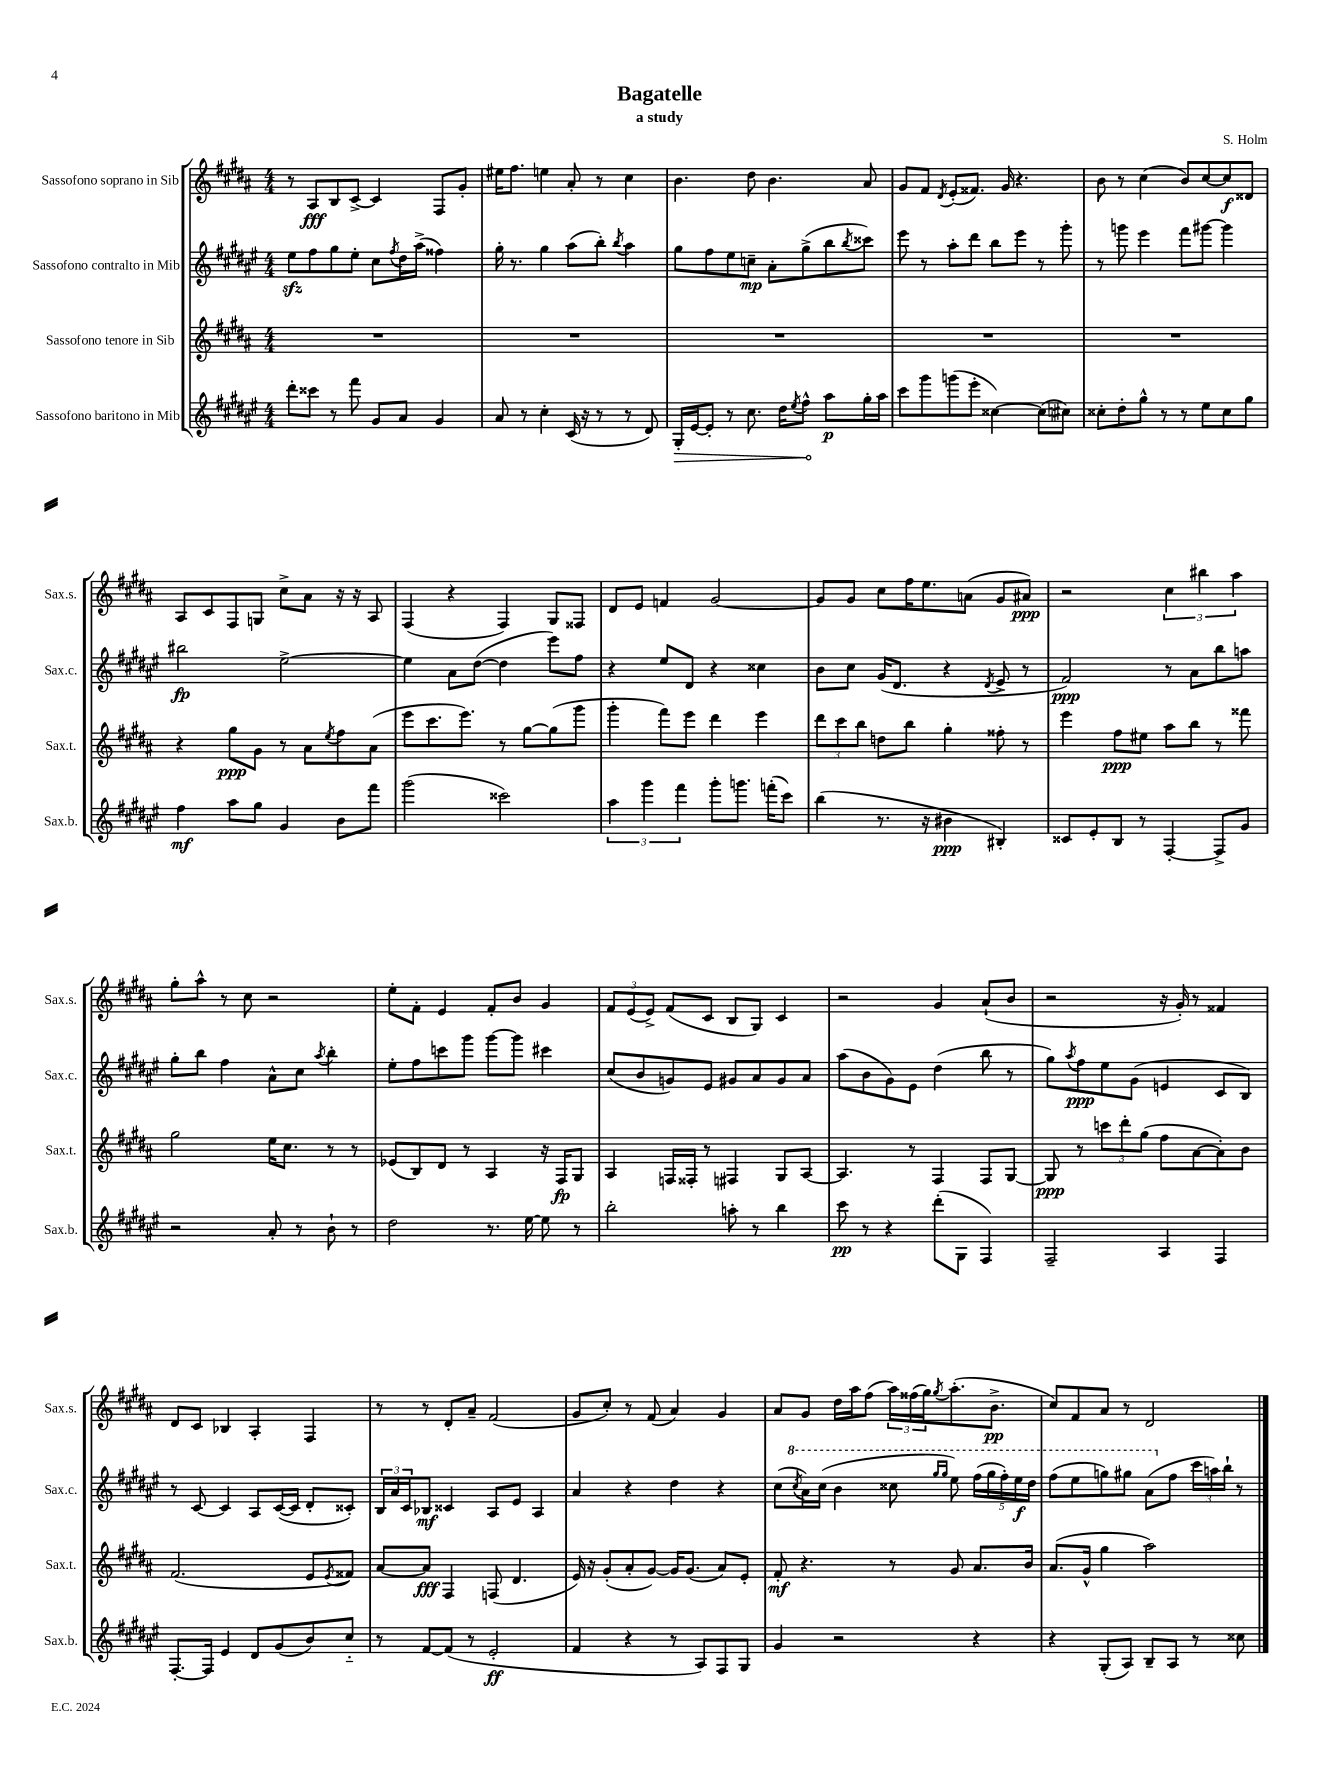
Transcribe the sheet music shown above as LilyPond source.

\header { title = "Bagatelle" composer = "S. Holm" subtitle = "a study" }
<<
\new StaffGroup <<
\new Staff = "s0" \with { instrumentName = "Sassofono soprano in Sib" shortInstrumentName = "Sax.s." } {
    \clef treble \key b \major \numericTimeSignature \time 4/4
    r8 ais8\fff b8 cis'8~-> cis'4 fis8 gis'8-. |
    eis''16 fis''8. e''4 ais'8-. r8 cis''4 |
    b'4. dis''8 b'4. ais'8 |
    gis'8 fis'8 \acciaccatura { dis'8 } e'8-.( fisis'8.) gis'16 r4. |
    b'8 r8 cis''4( b'8) cis''8~ cis''8\f disis'8 |
    ais8 cis'8 fis8 g8 cis''8-> ais'8 r16 r16 ais8 |
    fis4( r4 fis4) gis8 fisis8 |
    dis'8 e'8 f'4 gis'2~ |
    gis'8 gis'8 cis''8 fis''16 e''8. a'8( gis'8 ais'8\ppp) |
    r2 \tuplet 3/2 { cis''4 bis''4 ais''4 } |
    gis''8-. ais''8-^ r8 cis''8 r2 |
    e''8-. fis'8-. e'4 fis'8-. b'8 gis'4 |
    \tuplet 3/2 { fis'8 e'8( e'8->) } fis'8( cis'8 b8 gis8) cis'4 |
    r2 gis'4 ais'8-!( b'8 |
    r2 r16 gis'16-.) r8 fisis'4 |
    dis'8 cis'8 bes4 ais4-. fis4 |
    r8 r8 dis'8-. ais'8-- fis'2( |
    gis'8 cis''8-.) r8 fis'8( ais'4) gis'4 |
    ais'8 gis'8 dis''16 ais''16 fis''8( \tuplet 3/2 { ais''16) fisis''16( gis''16) } \acciaccatura { gis''8 } ais''8.-.( b'8.->\pp |
    cis''8) fis'8 ais'8 r8 dis'2 \bar "|." |
}
\new Staff = "s1" \with { instrumentName = "Sassofono contralto in Mib" shortInstrumentName = "Sax.c." } {
    \clef treble \key fis \major \numericTimeSignature \time 4/4
    eis''8\sfz fis''8 gis''8 eis''8-. cis''8 \acciaccatura { fis''8 } dis''16 ais''16->( fisis''4) |
    gis''16-. r8. gis''4 ais''8( b''8-.) \acciaccatura { b''8 } ais''4 |
    gis''8 fis''8 eis''8 c''8--\mp ais'8-. gis''8->( b''8 \acciaccatura { b''8 } cisis'''8) |
    eis'''8 r8 ais''8-. dis'''8 b''8 eis'''8 r8 gis'''8-. |
    r8 g'''8 eis'''4 fis'''8 gis'''8~ gis'''4 |
    bis''2\fp eis''2~-> |
    eis''4 ais'8 dis''8~( dis''4 eis'''8) fis''8 |
    r4 eis''8 dis'8 r4 cisis''4 |
    b'8 cis''8 gis'16( dis'8. r4 \acciaccatura { dis'8 } eis'8-> r8 |
    fis'2\ppp) r8 ais'8 b''8 a''8 |
    gis''8-. b''8 fis''4 ais'8-^ cis''8 \acciaccatura { ais''8 } b''4-. |
    eis''8-. fis''8 c'''8 gis'''8 gis'''8~ gis'''8 cis'''4 |
    cis''8( b'8 g'8) eis'8 gis'8 ais'8 gis'8 ais'8 |
    ais''8( b'8 gis'8) eis'8 dis''4( b''8 r8 |
    gis''8) \acciaccatura { ais''8 } fis''8\ppp eis''8 gis'8( e'4 cis'8 b8) |
    r8 cis'8~ cis'4 ais8 cis'16~( cis'16 dis'8-. cisis'8-.) |
    \tuplet 3/2 { b16 ais'16 cis'16 } bes8\mf cisis'4 ais8 eis'8 ais4 |
    ais'4 r4 dis''4 r4 |
    cis''8( \ottava #1 \acciaccatura { cis'''8 } ais''16) cis'''16( b''4 cisis'''8 \grace { gis'''16 gis'''16 } eis'''8) \tuplet 5/4 { fis'''16( gis'''16 fis'''16-.) eis'''16\f dis'''16 } |
    fis'''8( eis'''8 g'''8) gis'''8 ais''8( \ottava #0 fis''8 \tuplet 3/2 { cis'''16 a''16) b''16-! } r8 \bar "|." |
}
\new Staff = "s2" \with { instrumentName = "Sassofono tenore in Sib" shortInstrumentName = "Sax.t." } {
    \clef treble \key b \major \numericTimeSignature \time 4/4
    R1 |
    R1 |
    R1 |
    R1 |
    R1 |
    r4 gis''8\ppp gis'8 r8 ais'8 \acciaccatura { e''8 } fis''8 ais'8( |
    e'''8 cis'''8. e'''8.) r8 gis''8~ gis''8( gis'''8 |
    gis'''4-. fis'''8) e'''8 dis'''4 e'''4 |
    \tuplet 3/2 { dis'''8 cis'''8 b''8 } d''8 b''8 gis''4-. fisis''8-. r8 |
    e'''4 fis''8\ppp eis''8 ais''8 b''8 r8 fisis'''8 |
    gis''2 e''16 cis''8. r8 r8 |
    ees'8( b8) dis'8 r8 ais4 r16 fis16\fp gis8 |
    ais4 f16 fisis16-. r8 fis4 gis8 ais8~ |
    ais4. r8 fis4 fis8 gis8~ |
    gis8\ppp r8 \tuplet 3/2 { c'''8 dis'''8-. gis''8( } fis''8 ais'8~ ais'8-.) b'8 |
    fis'2.( e'8 \acciaccatura { e'8 } fisis'8) |
    ais'8~ ais'8\fff fis4 f8( dis'4. |
    e'16) r16 gis'8-.( ais'8-. gis'8~) gis'16 gis'8.( ais'8) e'8-. |
    fis'8-.\mf r4. r8 gis'8 ais'8. b'16 |
    ais'8.( gis'16-^ gis''4 ais''2) \bar "|." |
}
\new Staff = "s3" \with { instrumentName = "Sassofono baritono in Mib" shortInstrumentName = "Sax.b." } {
    \clef treble \key fis \major \numericTimeSignature \time 4/4
    dis'''8-. cisis'''8 r8 fis'''8 gis'8 ais'8 gis'4 |
    ais'8 r8 cis''4-. cis'16( r16 r8 r8 dis'8) |
    \once \override Hairpin.circled-tip = ##t gis16-.\> eis'16~ eis'8-. r8 cis''8. dis''16 \acciaccatura { eis''8 } fis''8-^\! ais''8\p gis''16-. ais''16 |
    cis'''8 gis'''8 g'''8( eis'''8-. cisis''4~) cisis''8( cis''8) |
    cisis''8-. dis''8-. gis''8-^ r8 r8 eis''8 cisis''8 gis''8 |
    fis''4\mf ais''8 gis''8 gis'4 b'8 fis'''8 |
    gis'''2( cisis'''2) |
    \tuplet 3/2 { ais''4 gis'''4 fis'''4 } gis'''8-. g'''8. f'''16-.( cis'''8) |
    b''4( r8. r16 bis'4\ppp bis4-.) |
    cisis'8 eis'8-. b8 r8 fis4~-. fis8-> gis'8 |
    r2 ais'8-. r8 b'8-! r8 |
    dis''2 r8. eis''16~ eis''8 r8 |
    b''2-. a''8-. r8 b''4 |
    cis'''8\pp r8 r4 dis'''8-.( gis8 fis4) |
    fis2-- ais4 fis4 |
    fis8.~-. fis16 eis'4 dis'8 gis'8( b'8) cis''8-_ |
    r8 fis'8~ fis'8( r8 eis'2-.\ff |
    fis'4 r4 r8 ais8) fis8 gis8 |
    gis'4 r2 r4 |
    r4 gis8-.( ais8) b8-- ais8 r8 cisis''8 \bar "|." |
}
>>
>>
\layout { \context { \Score \remove "Bar_number_engraver" } }
